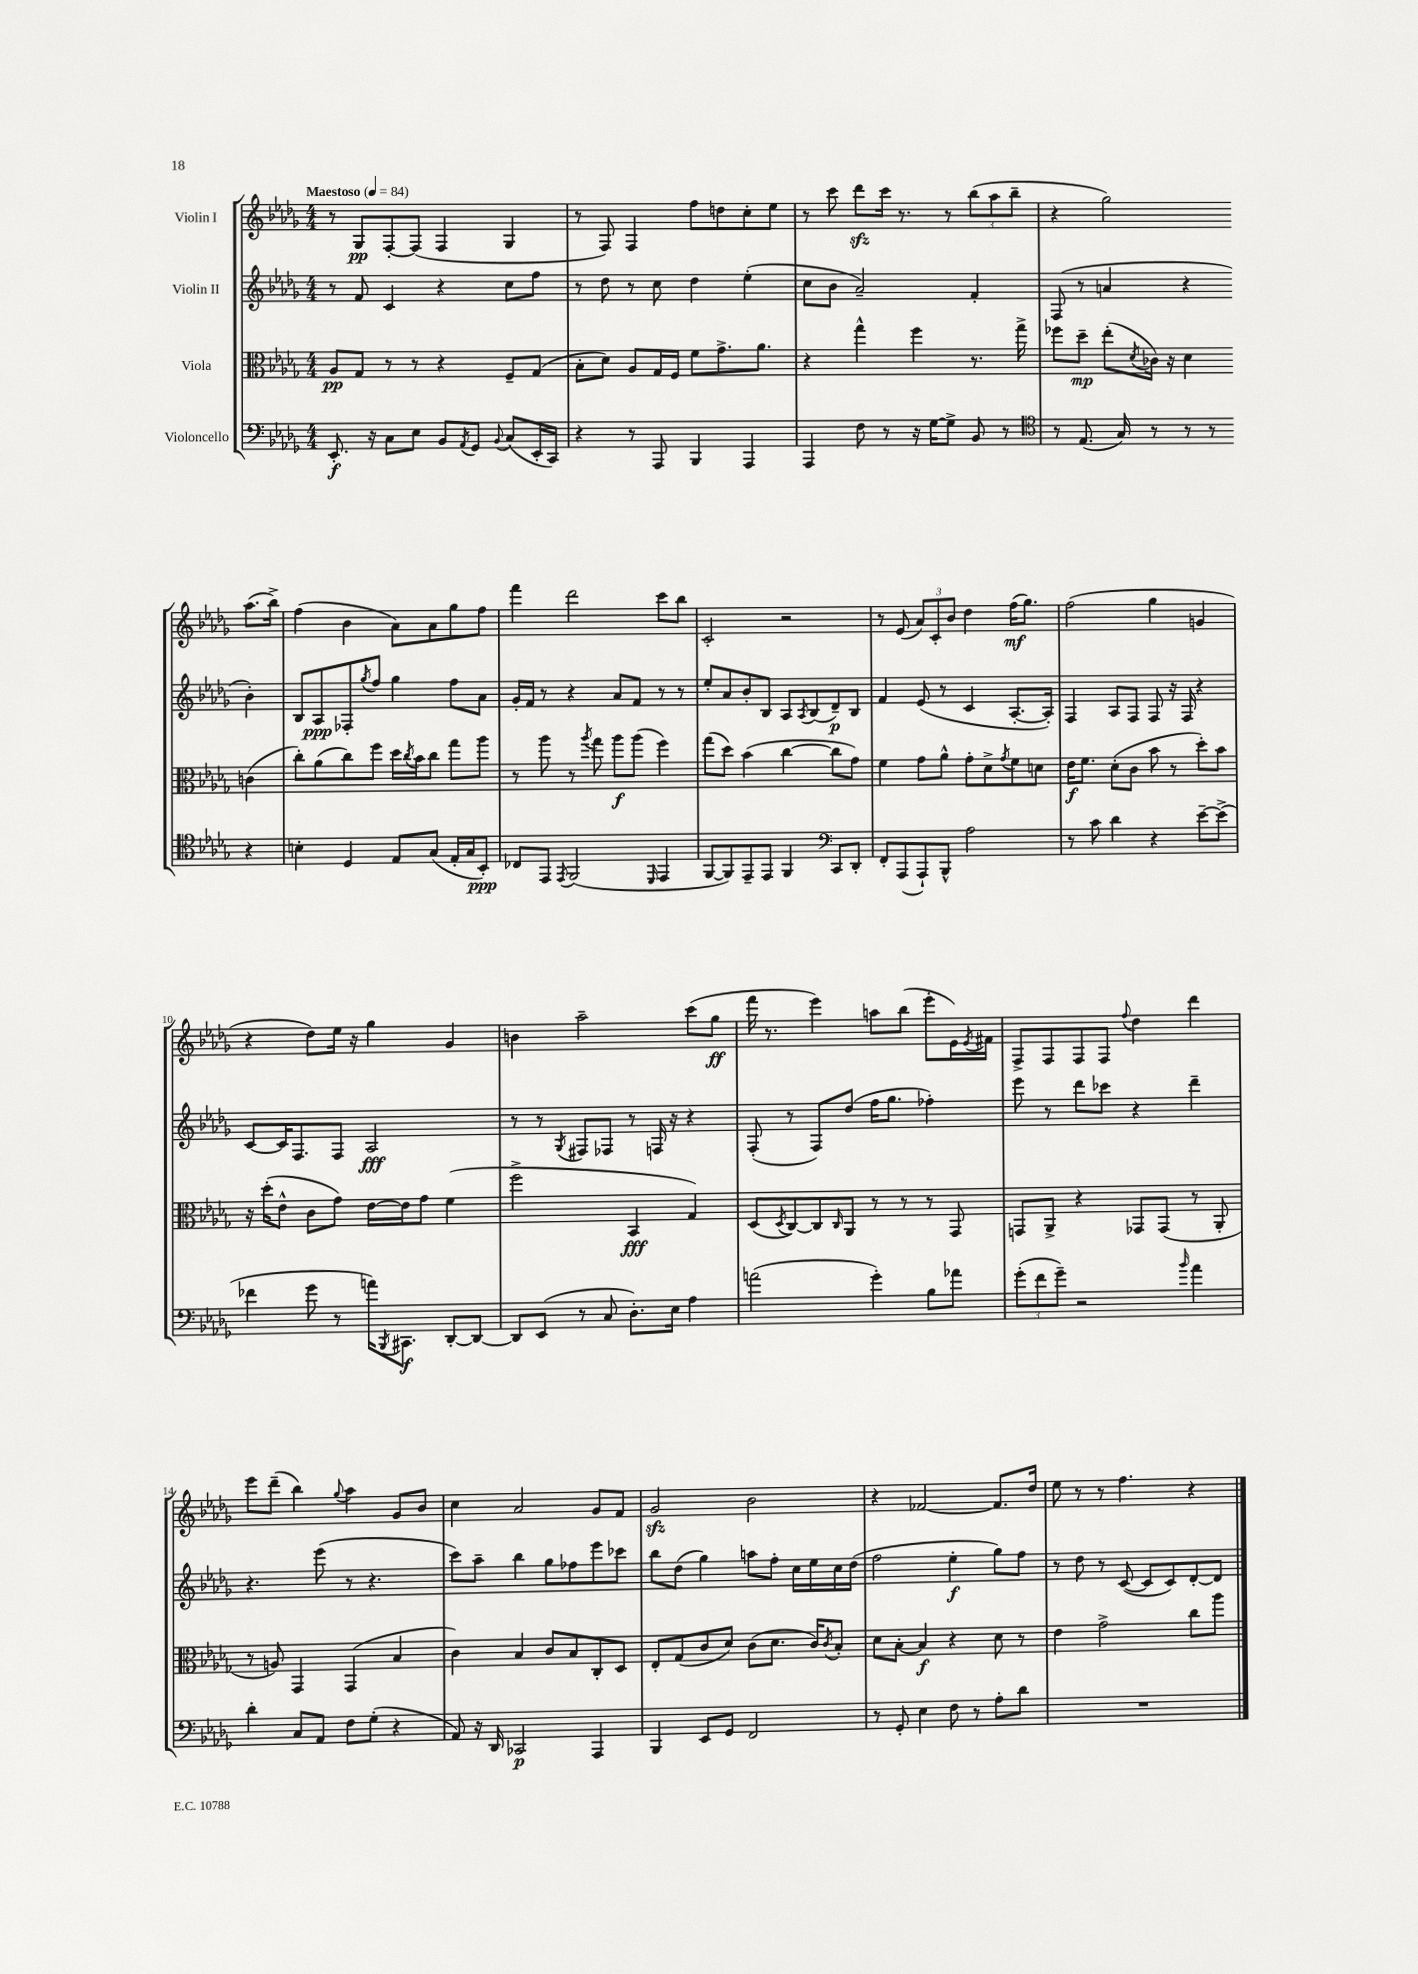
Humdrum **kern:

**kern	**dynam	**kern	**dynam	**kern	**dynam	**kern	**dynam
*part4	*part4	*part3	*part3	*part2	*part2	*part1	*part1
*staff4	*staff4	*staff3	*staff3	*staff2	*staff2	*staff1	*staff1
*I"Violoncello	*	*I"Viola	*	*I"Violin II	*	*I"Violin I	*
*clefF4	*	*clefC3	*	*clefG2	*	*clefG2	*
*k[b-e-a-d-g-]	*	*k[b-e-a-d-g-]	*	*k[b-e-a-d-g-]	*	*k[b-e-a-d-g-]	*
*M4/4	*	*M4/4	*	*M4/4	*	*M4/4	*
*MM84	*	*MM84	*	*MM84	*	*MM84	*
=1	=1	=1	=1	=1	=1	=1	=1
!	!	!	!	!	!	!LO:TX:a:B:t=Maestoso	!
8.EE-'/	f	8A-/L	pp	8r	.	8r	.
.	.	8G-/J	.	8f/	.	8G-/L	pp
16r	.	.	.	.	.	.	.
8C\L	.	8r	.	4c/	.	[8F'/	.
8E-\J	.	8r	.	.	.	(8F/J]	.
8BB-/L	.	4r	.	4r	.	4F/	.
8qAA-/	.	.	.	.	.	.	.
8GG-/J	.	.	.	.	.	.	.
8qqBB-/	.	.	.	.	.	.	.
(8C/L	.	8F~/L	.	8cc\L	.	4G-/	.
16EE-'/L	.	(8G-/J	.	8ff\J	.	.	.
16CC/JJ)	.	.	.	.	.	.	.
=2	=2	=2	=2	=2	=2	=2	=2
4r	.	8B-'\L	.	8r	.	8r	.
.	.	8d-\J)	.	8dd-\	.	8F/)	.
8r	.	8A-/L	.	8r	.	4F/	.
8AAA-/	.	16G-/L	.	8cc\	.	.	.
.	.	16F/JJ	.	.	.	.	.
4BBB-/	.	8f\L	.	4dd-\	.	8ff\L	.
.	.	8.g-^\	.	.	.	8ddn\	.
4AAA-/	.	.	.	(4ee-'\	.	8cc'\	.
.	.	8.a-\J	.	.	.	.	.
.	.	.	.	.	.	8ee-\J	.
=3	=3	=3	=3	=3	=3	=3	=3
4AAA-/	.	4r	.	8cc\L	.	8r	.
.	.	.	.	8b-\J	.	8ccc\	.
8F\	.	4gg-^^\	.	2a-~/)	.	8ddd-zz\L	.
8r	.	.	.	.	.	16ccc\Jk	.
.	.	.	.	.	.	8.r	.
16r	.	4ff\	.	.	.	.	.
[16G-\KL	.	.	.	.	.	.	.
8G-^\J]	.	.	.	.	.	8r	.
8BB-/	.	8.r	.	4f'/	.	(12bb-\L	.
.	.	.	.	.	.	12aa-\	.
8r	.	.	.	.	.	.	.
.	.	.	.	.	.	12bb-~\J	.
.	.	16gg-^\	.	.	.	.	.
=4	=4	=4	=4	=4	=4	=4	=4
*clefC4	*	*	*	*	*	*	*
8r	.	8ff-X\L	.	(8F/	.	4r	.
(8.E-/	.	8dd-~\J	mp	8r	.	.	.
.	.	(8ee-'\L	.	4an/	.	2gg-\)	.
16G-/)	.	.	.	.	.	.	.
.	.	8qd-/	.	.	.	.	.
8r	.	16c-X\Jk)	.	.	.	.	.
.	.	16r	.	.	.	.	.
8r	.	4d-\	.	4r	.	.	.
8r	.	.	.	.	.	.	.
4r	.	(4cn\	.	4b-'\)	.	(8.aa-\L	.
.	.	.	.	.	.	16bb-^\Jk)	.
!!LO:LB:g=z
=5	=5	=5	=5	=5	=5	=5	=5
4Bn'\	.	8cc'\L)	.	8B-/L	.	(4ff\	.
.	.	(8a-\	.	8A-/	ppp	.	.
4D-/	.	8cc\)	.	8F-X'/	.	4b-\	.
.	.	.	.	8qgg-/	.	.	.
.	.	8ff\J	.	8ff/J	.	.	.
8E-/L	.	16dd-\LL	.	4gg-\	.	8a-\L)	.
.	.	8qcc/	.	.	.	.	.
.	.	16b-\J	.	.	.	.	.
(8G-/J	.	8cc\J	.	.	.	8a-\	.
16E-'/LL	.	8gg-\L	.	8ff\L	.	8gg-\	.
16G-/J	.	.	.	.	.	.	.
8BB-'/J)	ppp	8aa-\J	.	8a-\J	.	8ff\J	.
=6	=6	=6	=6	=6	=6	=6	=6
8C-X/L	.	8r	.	16g-'/LL	.	4fff\	.
.	.	.	.	16f/JJ	.	.	.
8EE-/J	.	8aa-\	.	8r	.	.	.
8qEE-/	.	.	.	.	.	.	.
(2FF/	.	8r	.	4r	.	2ddd-\	.
.	.	8qaa-/	.	.	.	.	.
.	.	8gg-\	.	.	.	.	.
.	.	8aa-\L	f	8a-/L	.	.	.
.	.	(8aa-\J	.	8f/J	.	.	.
16qqDD-/	.	.	.	.	.	.	.
4EE-/	.	4ff\)	.	8r	.	8ccc\L	.
.	.	.	.	8r	.	8bb-\J	.
=7	=7	=7	=7	=7	=7	=7	=7
[8FF/L	.	(8gg-\L	.	8ee-'/L	.	2c'/	.
8FF/])	.	8dd-\J)	.	8a-/	.	.	.
8EE-~/	.	(4b-\	.	8b-'/	.	.	.
8EE-/J	.	.	.	8B-/J	.	.	.
4FF/	.	[4cc\	.	8A-/L	.	2r	.
.	.	.	.	8qA-/	.	.	.
.	.	.	.	(8B-/	.	.	.
*clefF4	*	*	*	*	*	*	*
8CC/L	.	8cc\L]	.	8d-~/)	p	.	.
8DD-'/J	.	8g-\J)	.	8B-/J	.	.	.
=8	=8	=8	=8	=8	=8	=8	=8
8FF'/L	.	4f\	.	4f/	.	8r	.
(8AAA-/	.	.	.	.	.	(8e-/	.
8AAA-`/)	.	8g-\L	.	(8e-/	.	12a-/L)	.
.	.	.	.	.	.	12c'/	.
8BBB-^^/J	.	8a-^^\J	.	8r	.	.	.
.	.	.	.	.	.	12b-/J	.
2A-\	.	8g-'\L	.	4c/	.	4dd-\	.
.	.	8d-^\	.	.	.	.	.
.	.	8qg-/	.	.	.	.	.
.	.	8f\	.	[8.A-'/L	.	(16ff\KL	mf
.	.	.	.	.	.	8.gg-\J)	.
.	.	8dn\J	.	.	.	.	.
.	.	.	.	16A-'/Jk])	.	.	.
=9	=9	=9	=9	=9	=9	=9	=9
8r	.	16e-\KL	f	4F/	.	(2ff\	.
.	.	8.f\J	.	.	.	.	.
8c\	.	.	.	.	.	.	.
4d-\	.	(8d-'\L	.	8A-/L	.	.	.
.	.	8c\J	.	8F/J	.	.	.
4r	.	8b-\	.	8F/	.	4gg-\	.
.	.	8r	.	16r	.	.	.
.	.	.	.	16F/	.	.	.
[8e-~\L	.	8dd-'\L)	.	4r	.	4gn/	.
(8e-^\J]	.	8b-\J	.	.	.	.	.
!!LO:LB:g=z
=10	=10	=10	=10	=10	=10	=10	=10
4f-X\	.	16r	.	[8c/L	.	4r	.
.	.	(16dd-'\KL	.	.	.	.	.
.	.	8e-^^\J	.	16c/K]	.	.	.
.	.	.	.	8.F/	.	.	.
8g-\	.	8c\L	.	.	.	8dd-\L)	.
8r	.	8g-\J)	.	8F/J	.	16ee-\Jk	.
.	.	.	.	.	.	16r	.
16an\KL)	.	[16e-\LL	.	2A-/	fff	4gg-\	.
8qBBB-/	.	.	.	.	.	.	.
8.CC#X\J	f	16e-\J]	.	.	.	.	.
.	.	8g-\J	.	.	.	.	.
[8DD-'/L	.	(4f\	.	.	.	4g-/	.
8DD-/J_	.	.	.	.	.	.	.
=11	=11	=11	=11	=11	=11	=11	=11
8DD-/L]	.	2ff^\	.	8r	.	4bn\	.
(8EE-/J	.	.	.	8r	.	.	.
.	.	.	.	8qG-/	.	.	.
8r	.	.	.	8F#X/L	.	2aa-~\	.
8C/	.	.	.	8F-X/J	.	.	.
8.D-'\L)	.	4BB-/	fff	8r	.	.	.
.	.	.	.	16Fn/	.	.	.
16E-\Jk	.	.	.	16r	.	.	.
4A-\	.	4G-/)	.	4r	.	(8ccc\L	.
.	.	.	.	.	.	8gg-\J	ff
=12	=12	=12	=12	=12	=12	=12	=12
(2an\	.	(8D-/L	.	(8F'/	.	16fff\	.
.	.	.	.	.	.	8.r	.
.	.	8qD-/	.	.	.	.	.
.	.	[8C/)	.	8r	.	.	.
.	.	8C/]	.	8F/L)	.	4eee-\)	.
.	.	16qqC/	.	.	.	.	.
.	.	8AA-/J	.	(8dd-/J	.	.	.
4g-'\)	.	8r	.	16ff\KL	.	8aan\L	.
.	.	.	.	8.gg-\J	.	.	.
.	.	8r	.	.	.	(8bb-\J	.
8B-\L	.	8r	.	4ff-X'\)	.	8eee-'\L	.
8a-X\J	.	8GG-/	.	.	.	16e-\L)	.
.	.	.	.	.	.	8qe-/	.
.	.	.	.	.	.	16f#X\JJ	.
=13	=13	=13	=13	=13	=13	=13	=13
(12g-'\L	.	8GGn/L	.	8eee-\	.	8F^/L	.
12f\	.	.	.	.	.	.	.
.	.	8AA-^/J	.	8r	.	8F/	.
12g-~\J)	.	.	.	.	.	.	.
2r	.	4r	.	8ddd-\L	.	8F/	.
.	.	.	.	8ccc-X\J	.	8F/J	.
.	.	.	.	.	.	8qqff/	.
.	.	8GG-X/L	.	4r	.	4dd-\	.
.	.	(8GG-/J	.	.	.	.	.
16qqb-/	.	.	.	.	.	.	.
4a-\	.	8r	.	4ddd-~\	.	4ddd-\	.
.	.	8AA-'/	.	.	.	.	.
!!LO:LB:g=z
=14	=14	=14	=14	=14	=14	=14	=14
4d-'\	.	8r	.	4.r	.	8eee-\L	.
.	.	8An/)	.	.	.	(8ddd-~\J	.
8C/L	.	4GG-/	.	.	.	4bb-\)	.
8AA-/J	.	.	.	(8eee-\	.	.	.
.	.	.	.	.	.	8qqgg-/	.
8F\L	.	(4GG-/	.	8r	.	4aa-\	.
(8G-'\J	.	.	.	4.r	.	.	.
4r	.	4B-/	.	.	.	8g-/L	.
.	.	.	.	.	.	8b-/J	.
=15	=15	=15	=15	=15	=15	=15	=15
8AA-/)	.	4c\)	.	8ccc\L)	.	4cc\	.
16r	.	.	.	8aa-~\J	.	.	.
16DD-/	.	.	.	.	.	.	.
2CC-X/	p	4B-/	.	4bb-\	.	2a-/	.
.	.	8c/L	.	8gg-\L	.	.	.
.	.	8B-/	.	8ff-X\	.	.	.
4AAA-/	.	8C'/	.	8eee-\	.	8g-/L	.
.	.	8D-/J	.	8ccc-X\J	.	8f/J	.
=16	=16	=16	=16	=16	=16	=16	=16
4BBB-/	.	8E-'/L	.	8bb-\L	.	2g-zz/	.
.	.	(8G-/	.	(8dd-\J	.	.	.
8EE-/L	.	8c/	.	4gg-\)	.	.	.
8GG-/J	.	8d-/J)	.	.	.	.	.
2FF/	.	(8c\L	.	8aan\L	.	2b-\	.
.	.	8.d-\J	.	8ff'\J	.	.	.
.	.	.	.	16cc\LL	.	.	.
.	.	16c/KL)	.	16ee-\	.	.	.
.	.	8qc/	.	.	.	.	.
.	.	8B-'/J	.	16cc\	.	.	.
.	.	.	.	(16dd-\JJ	.	.	.
=17	=17	=17	=17	=17	=17	=17	=17
8r	.	8d-\L	.	2ff\	.	4r	.
8GG-'/	.	[8B-'\J	.	.	.	.	.
4E-\	.	4B-/]	f	.	.	[2f-X/	.
8F\	.	4r	.	4ee-'\	f	.	.
8r	.	.	.	.	.	.	.
8A-'\L	.	8d-\	.	8gg-\L)	.	8.f-/L]	.
8d-\J	.	8r	.	8ff\J	.	.	.
.	.	.	.	.	.	16dd-/Jk	.
=18	=18	=18	=18	=18	=18	=18	=18
1r	.	4e-\	.	8r	.	8ee-\	.
.	.	.	.	8dd-\	.	8r	.
.	.	2g-^\	.	8r	.	8r	.
.	.	.	.	([8c/	.	4.ff\	.
.	.	.	.	8c/L]	.	.	.
.	.	.	.	8c/)	.	.	.
.	.	8cc\L	.	[8d-'/	.	4r	.
.	.	8aa-\J	.	8d-/J]	.	.	.
==	==	==	==	==	==	==	==
*-	*-	*-	*-	*-	*-	*-	*-
